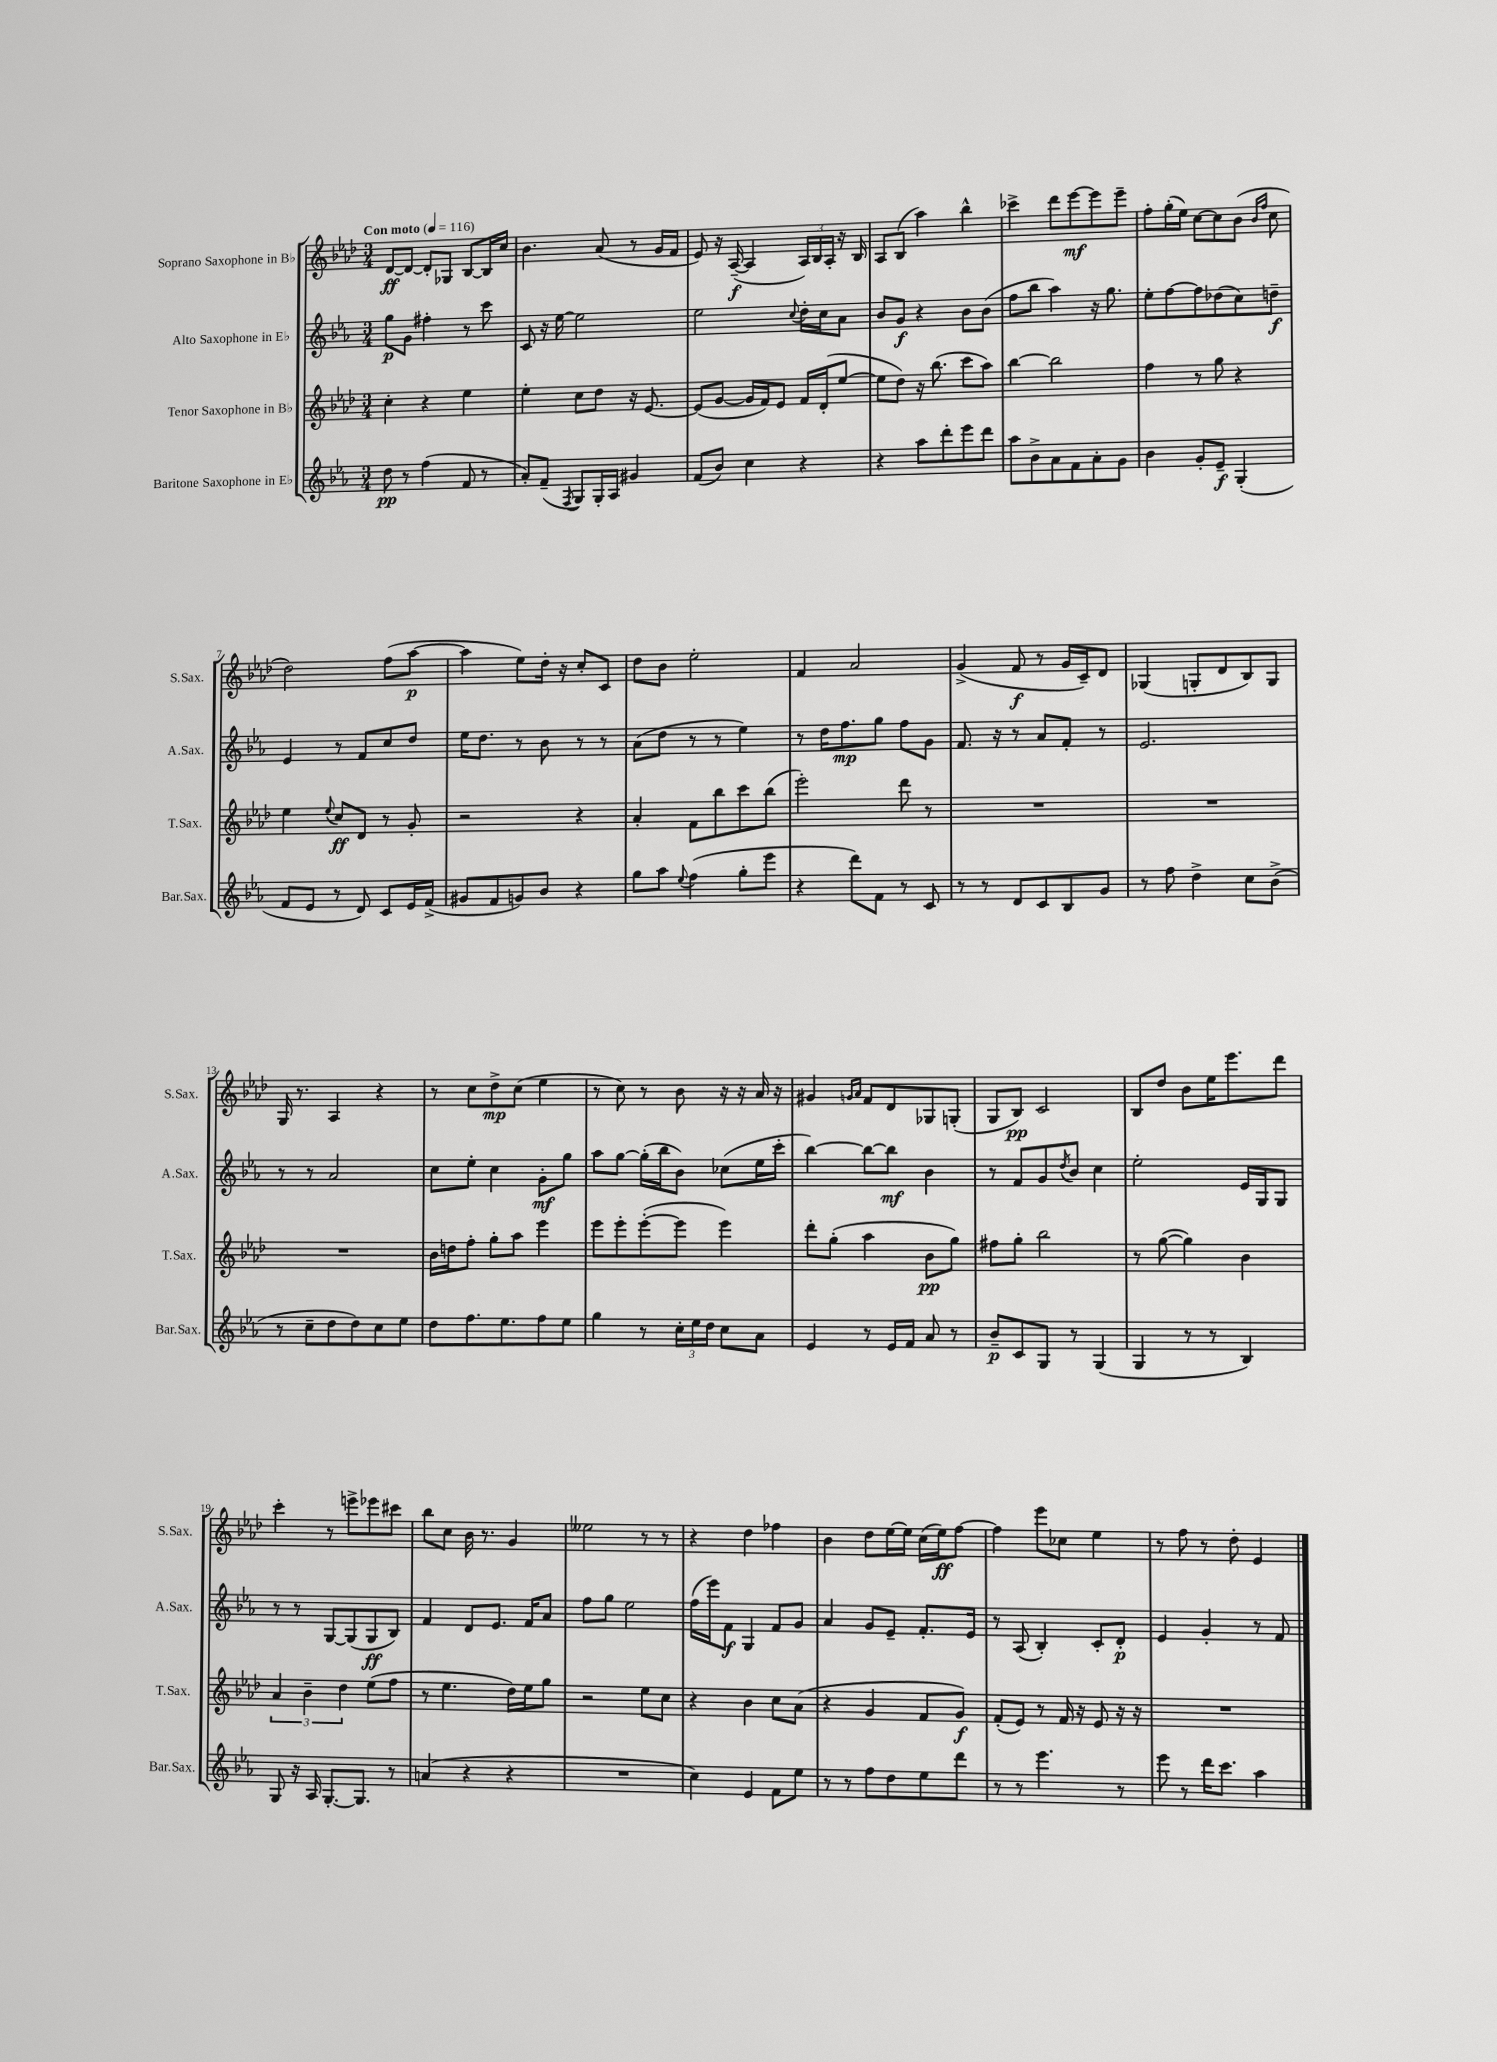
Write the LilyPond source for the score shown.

<<
\new StaffGroup <<
\new Staff = "s0" \with { instrumentName = "Soprano Saxophone in Bb" shortInstrumentName = "S.Sax." } {
    \clef treble \key aes \major \numericTimeSignature \time 3/4 \tempo "Con moto" 4 = 116
    des'8~\ff des'8~ des'8-. ges8 bes8~ bes16 c''16 |
    bes'4. aes'8( r8 g'16 f'16 |
    ees'8) r16 aes16~--\f( aes4 \tuplet 3/2 { aes16) bes16 aes16-. } r16 bes16 |
    aes8 bes8( aes''4) bes''4-^ |
    ces'''4-> des'''8 ees'''8~\mf ees'''8 ees'''8-- |
    f''8-. g''16-.( ees''16) c''8~ c''8 bes'8( \grace { bes'16 f''16 } c''8 |
    des''2) f''8( aes''8~\p |
    aes''4 ees''8) des''16-. r16 c''8-. c'8 |
    des''8 bes'8 ees''2-. |
    f'4 aes'2 |
    g'4->( f'8\f r8 g'16 c'16--) des'8 |
    ges4( g8-. des'8 bes8) g8 |
    g16 r8. aes4 r4 |
    r8 c''8 des''8->\mp c''8( ees''4 |
    r8 c''8) r8 bes'8 r16 r16 aes'16 r16 |
    gis'4 \grace { g'16 aes'16 } f'8 des'8 ges8 g8-.( |
    g8 bes8\pp) c'2 |
    bes8 des''8 bes'8 ees''16 ees'''8. des'''8 |
    c'''4-. r8 e'''8-> ees'''8 cis'''8 |
    bes''8 c''8 bes'16 r8. g'4 |
    eeses''2 r8 r8 |
    r4 des''4 fes''4 |
    bes'4 des''8 ees''16~ ees''16 c''16( ees''16\ff) f''8~ |
    f''4 ees'''8 ces''8 ees''4 |
    r8 f''8 r8 des''8-. ees'4 \bar "|." |
}
\new Staff = "s1" \with { instrumentName = "Alto Saxophone in Eb" shortInstrumentName = "A.Sax." } {
    \clef treble \key ees \major \numericTimeSignature \time 3/4
    g''8\p g'8 fis''4-. r8 c'''8 |
    c'8 r16 ees''16~ ees''2 |
    ees''2 \appoggiatura { c''8 } d''16-. c''16 aes'8 |
    bes'8 g'8\f r4 bes'8 bes'8( |
    f''8 bes''8 aes''4) r16 g''8. |
    ees''8-. f''8~ f''8 des''8( c''8) d''8--\f |
    ees'4 r8 f'8 c''8 d''8 |
    ees''16 d''8. r8 bes'8 r8 r8 |
    aes'8( d''8 r8 r8 ees''4) |
    r8 d''16 f''8.\mp g''8 f''8 g'8 |
    f'8. r16 r8 aes'8 f'8-. r8 |
    ees'2. |
    r8 r8 aes'2 |
    c''8 ees''8-. c''4 g'8-.\mf g''8 |
    aes''8 g''8~ g''16-.( bes''16 bes'8) ces''8( ees''16 c'''16-. |
    bes''4~) bes''8~ bes''8\mf bes'4 |
    r8 f'8 g'8 \acciaccatura { d''8 } bes'8 c''4 |
    ees''2-. ees'16 g16 g8 |
    r8 r8 g8~ g8( g8\ff bes8) |
    f'4 d'8 ees'8. f'16 aes'8 |
    f''8 g''8 ees''2 |
    f''16( ees'''16) f'8\f g4 f'8 g'8 |
    aes'4 g'8 ees'8-- f'8.-. ees'16 |
    r8 aes8( bes4-.) c'8-. d'8-.\p |
    ees'4 g'4-. r8 f'8 \bar "|." |
}
\new Staff = "s2" \with { instrumentName = "Tenor Saxophone in Bb" shortInstrumentName = "T.Sax." } {
    \clef treble \key aes \major \numericTimeSignature \time 3/4
    c''4-. r4 ees''4 |
    ees''4-. c''8 des''8 r16 ees'8.~ |
    ees'8( g'8~ g'16 f'16) ees'8 f'16 des'16-.( ees''8~ |
    ees''8 des''8) r16 bes''8.( c'''8 aes''8) |
    bes''4~ bes''2 |
    f''4 r8 g''8 r4 |
    ees''4 \appoggiatura { ees''8 } c''8\ff des'8 r8 g'8-. |
    r2 r4 |
    aes'4-. f'8 bes''8 c'''8 bes''8( |
    ees'''2-.) des'''8 r8 |
    R2. |
    R2. |
    R2. |
    bes'16 d''16 f''8-. g''8-. aes''8 ees'''4 |
    ees'''8 ees'''8-. ees'''8~-.( ees'''8 ees'''4) |
    des'''8-. g''8-.( aes''4 bes'8\pp g''8) |
    fis''8 g''8-. bes''2 |
    r8 g''8~( g''4) bes'4 |
    \tuplet 3/2 { aes'4 bes'4-- des''4 } ees''8( f''8 |
    r8 ees''4. des''16) ees''16 g''8 |
    r2 ees''8 c''8 |
    r4 bes'4 c''8 aes'8( |
    r4 g'4 f'8 g'8\f) |
    f'8-.( ees'8) r8 f'16 r16 ees'8 r16 r16 |
    R2. \bar "|." |
}
\new Staff = "s3" \with { instrumentName = "Baritone Saxophone in Eb" shortInstrumentName = "Bar.Sax." } {
    \clef treble \key ees \major \numericTimeSignature \time 3/4
    d''8\pp r8 f''4( f'8 r8 |
    aes'8-.) f'8--( \acciaccatura { f8 } g8) g16-. aes16 gis'4 |
    f'8( bes'8) c''4 r4 |
    r4 aes''8 d'''8-. ees'''8 d'''8 |
    aes''8 bes'8-> aes'8 f'8 aes'8-. g'8 |
    bes'4 g'8-. ees'8--\f g4-.( |
    f'8 ees'8 r8 d'8) c'8 ees'16 f'16->( |
    gis'8 f'8 g'8) bes'8 r4 |
    g''8 aes''8 \appoggiatura { ees''8 } f''4( g''8-. ees'''8 |
    r4 d'''8) f'8 r8 c'8 |
    r8 r8 d'8 c'8 bes8 g'8 |
    r8 f''8 d''4-> c''8 bes'8->( |
    r8 c''8-- d''8 d''8) c''8 ees''8 |
    d''8 f''8. ees''8. f''8 ees''8 |
    g''4 r8 \tuplet 3/2 { c''16-. ees''16 d''16 } c''8 aes'8 |
    ees'4 r8 ees'16 f'16 aes'8 r8 |
    bes'8--\p c'8 g8 r8 g4( |
    g4 r8 r8 bes4) |
    g8 r16 aes16 g8.~-. g8. r8 |
    a'4( r4 r4 |
    R2. |
    c''4) ees'4 f'8 ees''8 |
    r8 r8 f''8 d''8 ees''8 d'''8 |
    r8 r8 ees'''4. r8 |
    ees'''8 r8 d'''16 c'''8. aes''4 \bar "|." |
}
>>
>>
